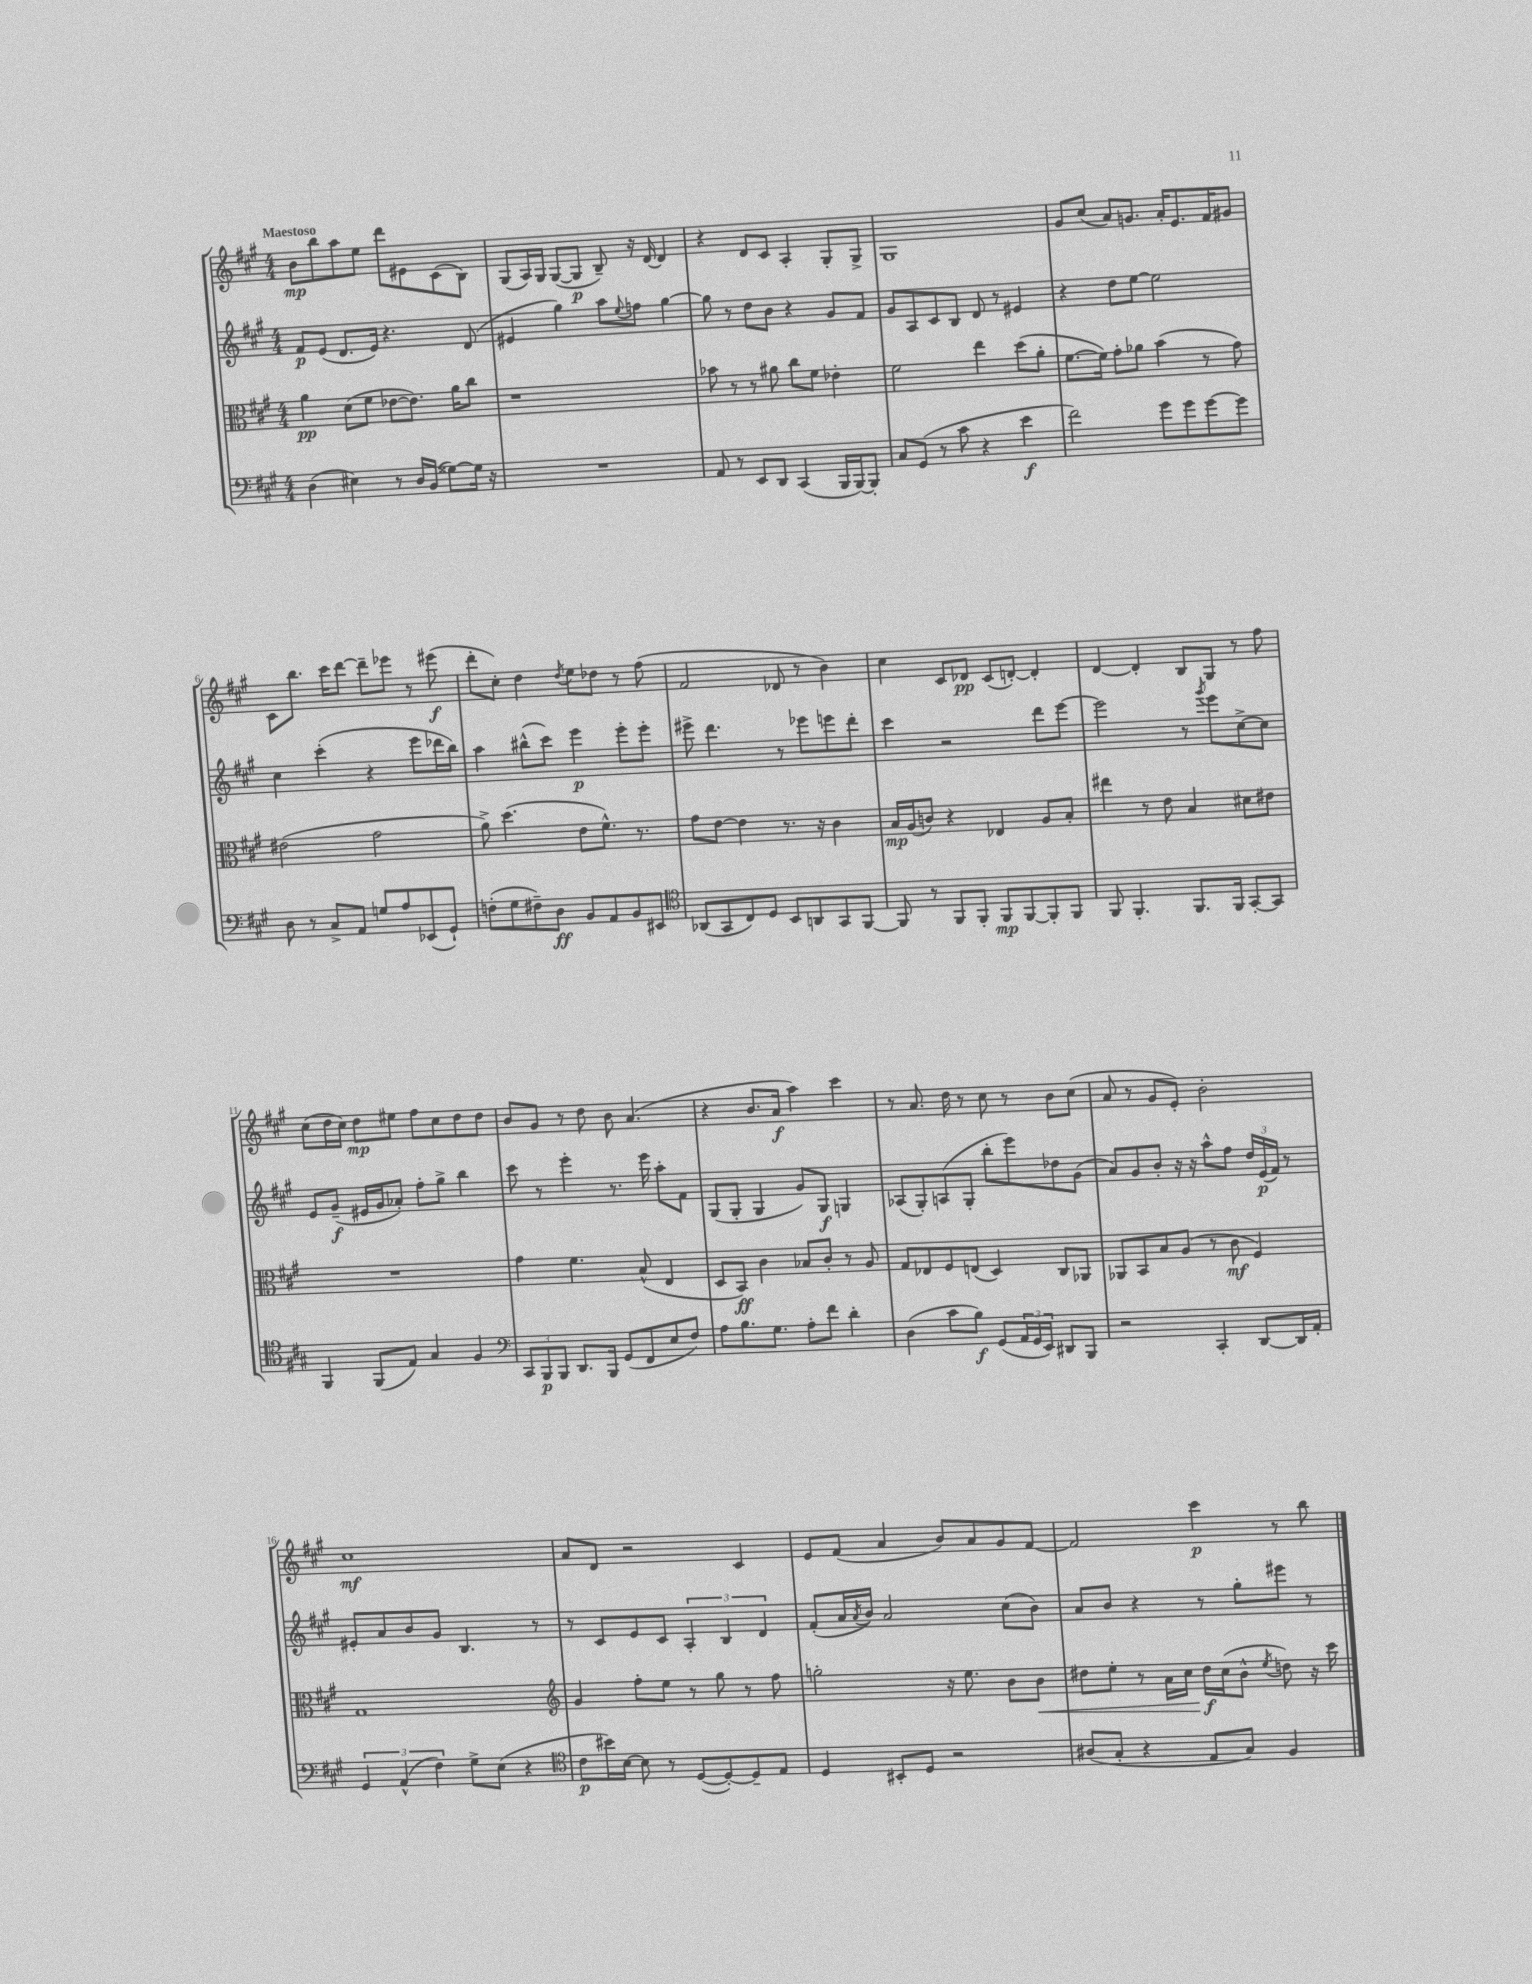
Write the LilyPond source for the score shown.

<<
\new StaffGroup <<
\new Staff = "s0" {
    \clef treble \key a \major \numericTimeSignature \time 4/4 \tempo "Maestoso"
    b'8\mp b''8 a''8 e''8 d'''8 eis'8 cis'8( b8) |
    gis8( a16) gis16 gis8~( gis8\p b8--) r16 d'16~ d'4 |
    r4 d'8 cis'8 a4-. gis8-. gis8-> |
    gis1 |
    gis'8 cis''8( a'8) g'8. a'16-. e'8. fis'16 gis'8 |
    cis'8 b''8. cis'''16 d'''8~ d'''8-- ees'''8 r8 eis'''8\f( |
    d'''8-. cis''8-.) d''4 \acciaccatura { d''8 } e''8 des''8 r8 fis''8( |
    fis'2 des'8 r8 b'4) |
    cis''4 cis'8 des'8\pp cis'8( d'8~-.) d'4-. |
    d'4~ d'4-. b8 gis8 r8 fis''8 |
    cis''8( d''16 cis''16) d''8\mp eis''8 fis''8 cis''8 d''8 d''8 |
    b'8 gis'8 r8 d''8 b'8 a'4.( |
    r4 b'8. a'16\f a''4) cis'''4 |
    r8 a'8. d''16 r8 cis''8 r8 b'8 cis''8( |
    a'8 r8 gis'8 e'8-.) b'2-. |
    cis''1\mf |
    a'8 d'8 r2 cis'4 |
    e'8 fis'8( a'4 b'8) a'8 gis'8 fis'8~ |
    fis'2 cis'''4\p r8 b''8 \bar "|." |
}
\new Staff = "s1" {
    \clef treble \key a \major \numericTimeSignature \time 4/4
    fis'8\p e'8( d'8. e'16) r4. d'8( |
    eis'4 gis''4) a''8 \appoggiatura { e''8 } f''8 gis''4~ |
    gis''8 r8 d''8 b'8 r4 gis'8 fis'8 |
    gis'8 a8 cis'8 b8 d'8 r8 eis'4 |
    r4 d''8 e''8~ e''2 |
    cis''4 cis'''4-.( r4 e'''8 des'''16 b''16) |
    a''4 bis''8-^( cis'''8) e'''4\p e'''8-. e'''8-. |
    eis'''8-> d'''4. r8 ees'''8 e'''8 d'''8-. |
    cis'''4 r2 d'''8 e'''8~ |
    e'''2 r8 \acciaccatura { gis'''8 } e'''8 cis''8~-> cis''8 |
    e'8 gis'8--\f( eis'16 gis'16 aes'8-.) fis''8-. gis''8-> b''4 |
    cis'''8 r8 e'''4-. r8. e'''16 a''8-. fis'8 |
    gis8( gis8-. gis4 gis'8) gis8\f g4 |
    aes8( gis8-.) a8( gis8-. b''8-. e'''8) des''8 gis'8( |
    a'8) gis'8 b'8-. r16 r16 a''8-^ fis''8 \tuplet 3/2 { d''16 e'16\p( fis'16) } r8 |
    eis'8-. a'8 b'8 gis'8 b4. r8 |
    r8 cis'8 e'8 cis'8 \tuplet 3/2 { a4-. b4 d'4 } |
    fis'8-.( a'16 \acciaccatura { a'8 } b'16) a'2 cis''8( b'8) |
    a'8 b'8 r4 r8 gis''8-. eis'''8 r8 \bar "|." |
}
\new Staff = "s2" {
    \clef alto \key a \major \numericTimeSignature \time 4/4
    a'4\pp d'8( fis'8 ees'8~ ees'8.) a'16 cis''8 |
    r1 |
    bes'8 r8 r8 ais'8 cis''8 fis'8 ees'4-. |
    fis'2 e''4 d''8( a'8-. |
    fis'8.~ fis'16) gis'8-. aes'8 b'4( r8 gis'8) |
    eis'2( gis'2 |
    a'8->) d''4.( e'8 fis'8.-^) r8. |
    gis'8 e'8~ e'4 r8. r16 cis'4 |
    b16\mp a16( c'8) r4 ees4 a8 b8-. |
    eis''4 r8 e'8 b4 dis'8 eis'8 |
    R1 |
    gis'4 fis'4. b8-^( e4 |
    d8 b,8\ff) cis'4 bes8 cis'8-. r8 a8 |
    gis8 ees8 fis8 e8( d4) cis8 aes,8 |
    aes,8 b,8 b8 a8( r8 cis'8\mf fis4) |
    gis1 |
    \clef treble gis'4 fis''8-. e''8 r8 gis''8 r8 fis''8 |
    g''2-. r16 e''8. b'8 b'8\< |
    dis''8 e''8-. r8 a'16 cis''16 dis''16\f\! cis''16( b'8-^ \acciaccatura { e''8 } d''8) r16 cis'''16 \bar "|." |
}
\new Staff = "s3" {
    \clef bass \key a \major \numericTimeSignature \time 4/4
    d4( eis4) r8 d16 b,16( gisis8~) gisis16 r16 |
    R1 |
    a,8 r8 e,8 d,8 cis,4( b,,16 b,,16~) b,,8-. |
    cis8 gis,8( r8 cis'8 r4 e'4\f |
    fis'2) gis'8 gis'8 gis'8~ gis'8 |
    d8 r8 cis8-> a,8 g8 a8 ees,8( gis,8-!) |
    f8-.( gis8 fis8--) d8\ff b,8 a,8 b,8 eis,8 |
    \clef tenor aes,8( gis,8 cis8) d8 b,8 a,8 gis,8 fis,8~ |
    fis,8 r8 fis,8 fis,8-. fis,8\mp fis,8~ fis,8-. fis,8 |
    fis,8 fis,4.-. fis,8. fis,16 gis,8~-. gis,8 |
    fis,4 fis,8( e8) gis4 fis4 |
    \clef bass \tuplet 3/2 { cis,8 b,,8\p b,,8 } d,8. b,,16 gis,8( fis,8 e8 fis8) |
    a8 b8. gis8. a8-. fis'8 d'4-. |
    d4( cis'8 b8\f) gis,8( \tuplet 3/2 { a,16 gis,16 e,16) } dis,8 b,,8 |
    r2 cis,4-. d,8~ d,16 a,16-. |
    \tuplet 3/2 { gis,4 a,4-^( fis4) } gis8-> e8( r4 |
    \clef tenor cis'8\p bis'16) b16~ b8 r8 d8~( d8~-.) d8-- e8 |
    d4 bis,8-. d8 r2 |
    ais8( gis8-. r4 e8 gis8) fis4 \bar "|." |
}
>>
>>
